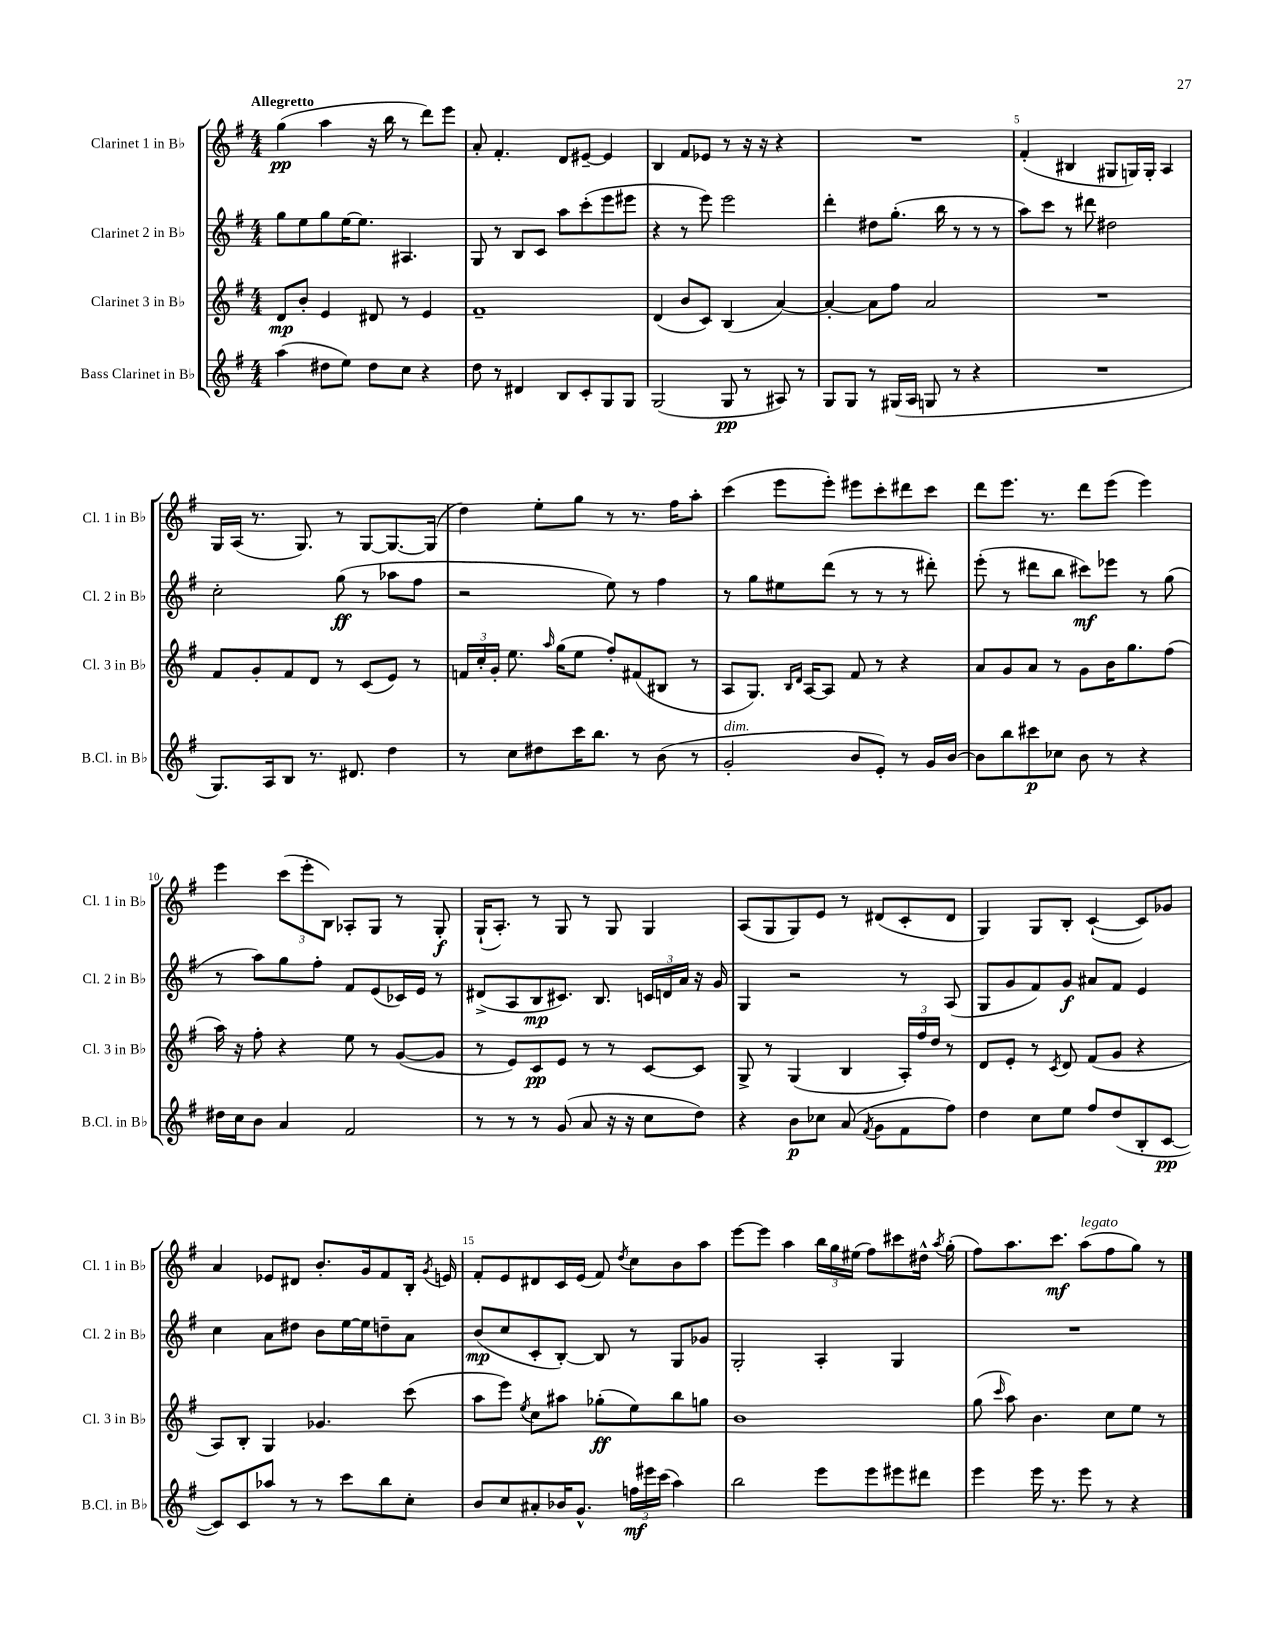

**kern	**dynam	**kern	**dynam	**kern	**dynam	**kern	**dynam
*part4	*part4	*part3	*part3	*part2	*part2	*part1	*part1
*staff4	*staff4	*staff3	*staff3	*staff2	*staff2	*staff1	*staff1
*I"Bass Clarinet in B♭	*	*I"Clarinet 3 in B♭	*	*I"Clarinet 2 in B♭	*	*I"Clarinet 1 in B♭	*
*I'B.Cl. in B♭	*	*I'Cl. 3 in B♭	*	*I'Cl. 2 in B♭	*	*I'Cl. 1 in B♭	*
*clefG2	*	*clefG2	*	*clefG2	*	*clefG2	*
*k[f#]	*	*k[f#]	*	*k[f#]	*	*k[f#]	*
*M4/4	*	*M4/4	*	*M4/4	*	*M4/4	*
=1	=1	=1	=1	=1	=1	=1	=1
!	!	!	!	!	!	!LO:TX:a:B:t=Allegretto	!
(4aa\	.	8d/L	mp	8gg\L	.	(4gg\	pp
.	.	8b'/J	.	8ee\	.	.	.
8dd#X\L	.	4e/	.	8gg\	.	4aa\	.
8ee\J)	.	.	.	[16ee\K	.	.	.
.	.	.	.	8.ee\J]	.	.	.
8dd#\L	.	8d#X/	.	.	.	16r	.
.	.	.	.	.	.	16bb\	.
8cc\J	.	8r	.	4.A#X/	.	8r	.
4r	.	4e/	.	.	.	8ddd\L)	.
.	.	.	.	.	.	8eee\J	.
=2	=2	=2	=2	=2	=2	=2	=2
8dd\	.	1f#~	.	8G/	.	8a'/	.
8r	.	.	.	8r	.	4.f#'/	.
4d#X/	.	.	.	8B/L	.	.	.
.	.	.	.	8c/J	.	.	.
8B/L	.	.	.	8aa\L	.	8d/L	.
8c'/	.	.	.	(8ccc'\	.	[8e#X~/J	.
8G/	.	.	.	8eee\	.	4e#/]	.
8G/J	.	.	.	8eee#X\J	.	.	.
=3	=3	=3	=3	=3	=3	=3	=3
(2G/	.	(4d/	.	4r	.	4B/	.
.	.	8b/L	.	8r	.	8f#/L	.
.	.	8c/J)	.	8eee\)	.	8e-X/J	.
8G/	pp	(4B/	.	2eee\	.	8r	.
8r	.	.	.	.	.	16r	.
.	.	.	.	.	.	16r	.
8A#X/)	.	[4a/)	.	.	.	4r	.
8r	.	.	.	.	.	.	.
=4	=4	=4	=4	=4	=4	=4	=4
8G/L	.	4a'/_	.	4ddd'\	.	1r	.
8G/J	.	.	.	.	.	.	.
8r	.	8a\L]	.	8dd#X\L	.	.	.
(16G#X/LL	.	8ff#\J	.	(8.gg'\J	.	.	.
16A/JJ	.	.	.	.	.	.	.
8Gn/	.	2a/	.	.	.	.	.
.	.	.	.	16bb\	.	.	.
8r	.	.	.	8r	.	.	.
4r	.	.	.	8r	.	.	.
.	.	.	.	8r	.	.	.
=5	=5	=5	=5	=5	=5	=5	=5
1r	.	1r	.	8aa\L)	.	(4f#'/	.
.	.	.	.	8ccc\J	.	.	.
.	.	.	.	8r	.	4B#X/	.
.	.	.	.	8ddd#X\	.	.	.
.	.	.	.	2dd#X\	.	8G#X/L	.
.	.	.	.	.	.	16Gn/L)	.
.	.	.	.	.	.	16G'/JJ	.
.	.	.	.	.	.	4A/	.
!!LO:LB:g=z
=6	=6	=6	=6	=6	=6	=6	=6
8.G/L)	.	8f#/L	.	2cc'\	.	16G/LL	.
.	.	.	.	.	.	(16A/JJ	.
.	.	8g'/	.	.	.	8.r	.
16A/k	.	.	.	.	.	.	.
8B/J	.	8f#/	.	.	.	.	.
.	.	.	.	.	.	8.G/)	.
8.r	.	8d/J	.	.	.	.	.
.	.	8r	.	(8gg\	ff	8r	.
8.d#X/	.	.	.	.	.	.	.
.	.	(8c/L	.	8r	.	[8G/L	.
4dd\	.	8e/J)	.	8aa-X\L	.	8.G/_	.
.	.	8r	.	8ff#\J	.	.	.
.	.	.	.	.	.	(16G/Jk]	.
=7	=7	=7	=7	=7	=7	=7	=7
8r	.	24fn/LL	.	2r	.	4dd\)	.
.	.	24cc'/	.	.	.	.	.
.	.	24g'/JJ	.	.	.	.	.
8cc\L	.	8.ee\	.	.	.	.	.
8dd#X\	.	.	.	.	.	8ee'\L	.
.	.	16qqaa/	.	.	.	.	.
.	.	(16gg\KL	.	.	.	.	.
16ccc\K	.	8ee\J	.	.	.	8gg\J	.
8.bb\J	.	.	.	.	.	.	.
.	.	8ff#'/L)	.	8ee\)	.	8r	.
8r	.	(8f#X/	.	8r	.	8.r	.
(8b\	.	8B#X/J	.	4ff#\	.	.	.
.	.	.	.	.	.	16ff#\KL	.
8r	.	8r	.	.	.	8aa'\J	.
=8	=8	=8	=8	=8	=8	=8	=8
!LO:TX:a:i:t=dim.	!	!	!	!	!	!	!
2g'/	.	8A/L	.	8r	.	(4ccc\	.
.	.	8.G/J)	.	8gg\L	.	.	.
.	.	.	.	8ee#X\	.	8eee\L	.
.	.	16qqB/LL	.	.	.	.	.
.	.	16qqd/JJ	.	.	.	.	.
.	.	[16A/KL	.	.	.	.	.
.	.	8A/J]	.	(8ddd\J	.	8eee'\J)	.
8b/L	.	8f#/	.	8r	.	8eee#X\L	.
8e'/J)	.	8r	.	8r	.	8ccc'\	.
8r	.	4r	.	8r	.	8ddd#X\	.
16g/LL	.	.	.	8ddd#X'\)	.	8ccc\J	.
[16b/JJ	.	.	.	.	.	.	.
=9	=9	=9	=9	=9	=9	=9	=9
8b\L]	.	8a/L	.	(8eee'\	.	8ddd\L	.
8bb\	.	8g/	.	8r	.	8.eee\J	.
8ccc#X\	p	8a/J	.	8ddd#X\L	.	.	.
.	.	.	.	.	.	8.r	.
8cc-X\J	.	8r	.	8bb\J	.	.	.
8b\	.	8g\L	.	8ccc#X\L)	mf	8ddd\L	.
8r	.	16b\K	.	8eee-X\J	.	(8eee\J	.
.	.	8.gg\	.	.	.	.	.
4r	.	.	.	8r	.	4eee\)	.
.	.	(8ff#\J	.	(8gg\	.	.	.
!!LO:LB:g=z
=10	=10	=10	=10	=10	=10	=10	=10
16dd#X\LL	.	16aa\)	.	8r	.	4eee\	.
16cc\J	.	16r	.	.	.	.	.
8b\J	.	8ff#'\	.	8aa\L)	.	.	.
4a/	.	4r	.	8gg\	.	(12ccc\L	.
.	.	.	.	.	.	12eee'\	.
.	.	.	.	8ff#'\J	.	.	.
.	.	.	.	.	.	12B\J)	.
2f#/	.	8ee\	.	8f#/L	.	8A-X'/L	.
.	.	8r	.	(8e/	.	8G/J	.
.	.	([8g/L	.	16c-X/L)	.	8r	.
.	.	.	.	16e/JJ	.	.	.
.	.	8g/J]	.	8r	.	8G'/	f
=11	=11	=11	=11	=11	=11	=11	=11
8r	.	8r	.	(8d#X^/L	.	(16G`/KL	.
.	.	.	.	.	.	8.A'/J)	.
8r	.	8e/L)	.	8A/	.	.	.
8r	.	8c/	pp	8B/	mp	8r	.
(8g/	.	8e/J	.	8.c#X/J)	.	8G/	.
8a/	.	8r	.	.	.	8r	.
.	.	.	.	8.B/	.	.	.
16r	.	8r	.	.	.	8G/	.
16r	.	.	.	.	.	.	.
8cc\L	.	[8c/L	.	24cn/LL	.	4G/	.
.	.	.	.	24dn/	.	.	.
.	.	.	.	24a/JJ	.	.	.
8dd\J)	.	8c/J]	.	16r	.	.	.
.	.	.	.	16g/	.	.	.
=12	=12	=12	=12	=12	=12	=12	=12
4r	.	8G^/	.	4G/	.	(8A/L	.
.	.	8r	.	.	.	8G/	.
8b\L	p	(4G/	.	2r	.	8G/)	.
8cc-X\J	.	.	.	.	.	8e/J	.
(8a/	.	4B/	.	.	.	8r	.
8qf#/	.	.	.	.	.	.	.
8g\L	.	.	.	.	.	(8d#X/L	.
8f#\	.	24A'/LL)	.	8r	.	8c'/	.
.	.	24ff#/	.	.	.	.	.
.	.	24dd/JJ	.	.	.	.	.
8ff#\J)	.	8r	.	(8A/	.	8d#/J	.
=13	=13	=13	=13	=13	=13	=13	=13
4dd\	.	8d/L	.	8G/L	.	4G/)	.
.	.	8e'/J	.	8g/	.	.	.
8cc\L	.	8r	.	8f#/)	.	8G/L	.
.	.	8qc/	.	.	.	.	.
8ee\J	.	8d/	.	8g/J	f	8B'/J	.
8ff#/L	.	(8f#/L	.	8a#X/L	.	([4c`/	.
(8dd/	.	8g/J	.	8f#/J	.	.	.
8B'/	.	4r	.	4e/	.	8c/L])	.
[8c/J	pp	.	.	.	.	8g-X/J	.
!!LO:LB:g=z
=14	=14	=14	=14	=14	=14	=14	=14
8c/L])	.	8A/L)	.	4cc\	.	4a/	.
8c/	.	8B'/J	.	.	.	.	.
8aa-X/J	.	4G/	.	8a\L	.	8e-X/L	.
8r	.	.	.	8dd#X\J	.	8d#X/J	.
8r	.	4.g-X/	.	8b\L	.	8.b'/L	.
8ccc\L	.	.	.	[16ee\L	.	.	.
.	.	.	.	16ee\J]	.	16g/k	.
8bb\	.	.	.	8ddn~\	.	8f#/	.
8cc'\J	.	(8ccc\	.	8a\J	.	16B'/Jk	.
.	.	.	.	.	.	8qg/	.
.	.	.	.	.	.	16en/	.
=15	=15	=15	=15	=15	=15	=15	=15
8b/L	.	8aa\L	.	(8b/L	mp	8f#'/L	.
8cc/	.	8eee\J)	.	8cc/	.	8e/	.
.	.	8qee/	.	.	.	.	.
8a#X'/	.	8cc\L	.	8c'/	.	8d#X/	.
16b-X/K	.	8aa#X\J	.	[8B'/J)	.	16c/L	.
8.g^^/J	.	.	.	.	.	(16e/JJ	.
.	.	(8gg-X'\L	ff	8B/]	.	8f#/)	.
.	.	.	.	.	.	8qdd/	.
24ffn\LL	mf	8ee\)	.	8r	.	8cc\L	.
24eee#X\	.	.	.	.	.	.	.
(24ccc\JJ	.	.	.	.	.	.	.
4aa\)	.	8bb\	.	8G/L	.	8b\	.
.	.	8ggn\J	.	8g-X/J	.	8aa\J	.
=16	=16	=16	=16	=16	=16	=16	=16
2bb\	.	1b	.	2G'/	.	[8eee\L	.
.	.	.	.	.	.	8eee\J]	.
.	.	.	.	.	.	4aa\	.
8eee\L	.	.	.	4A'/	.	24bb\LL	.
.	.	.	.	.	.	24gg\	.
.	.	.	.	.	.	(24ee#X\JJ	.
8eee\	.	.	.	.	.	8ff#\L)	.
8eee#X\	.	.	.	4G/	.	8ccc#X\	.
8ddd#X\J	.	.	.	.	.	16dd#X^^\Jk	.
.	.	.	.	.	.	8qaa/	.
.	.	.	.	.	.	(16gg'\	.
=17	=17	=17	=17	=17	=17	=17	=17
4eee\	.	(8gg\	.	1r	.	8ff#\L)	.
.	.	16qqccc/	.	.	.	.	.
.	.	8aa\)	.	.	.	8.aa\	.
16eee\	.	4.b\	.	.	.	.	.
8.r	.	.	.	.	.	8.ccc\J	mf
!	!	!	!	!	!	!LO:TX:a:i:t=legato	!
8eee\	.	.	.	.	.	(8aa\L	.
8r	.	8cc\L	.	.	.	8ff#\	.
4r	.	8ee\J	.	.	.	8gg\J)	.
.	.	8r	.	.	.	8r	.
==	==	==	==	==	==	==	==
*-	*-	*-	*-	*-	*-	*-	*-
